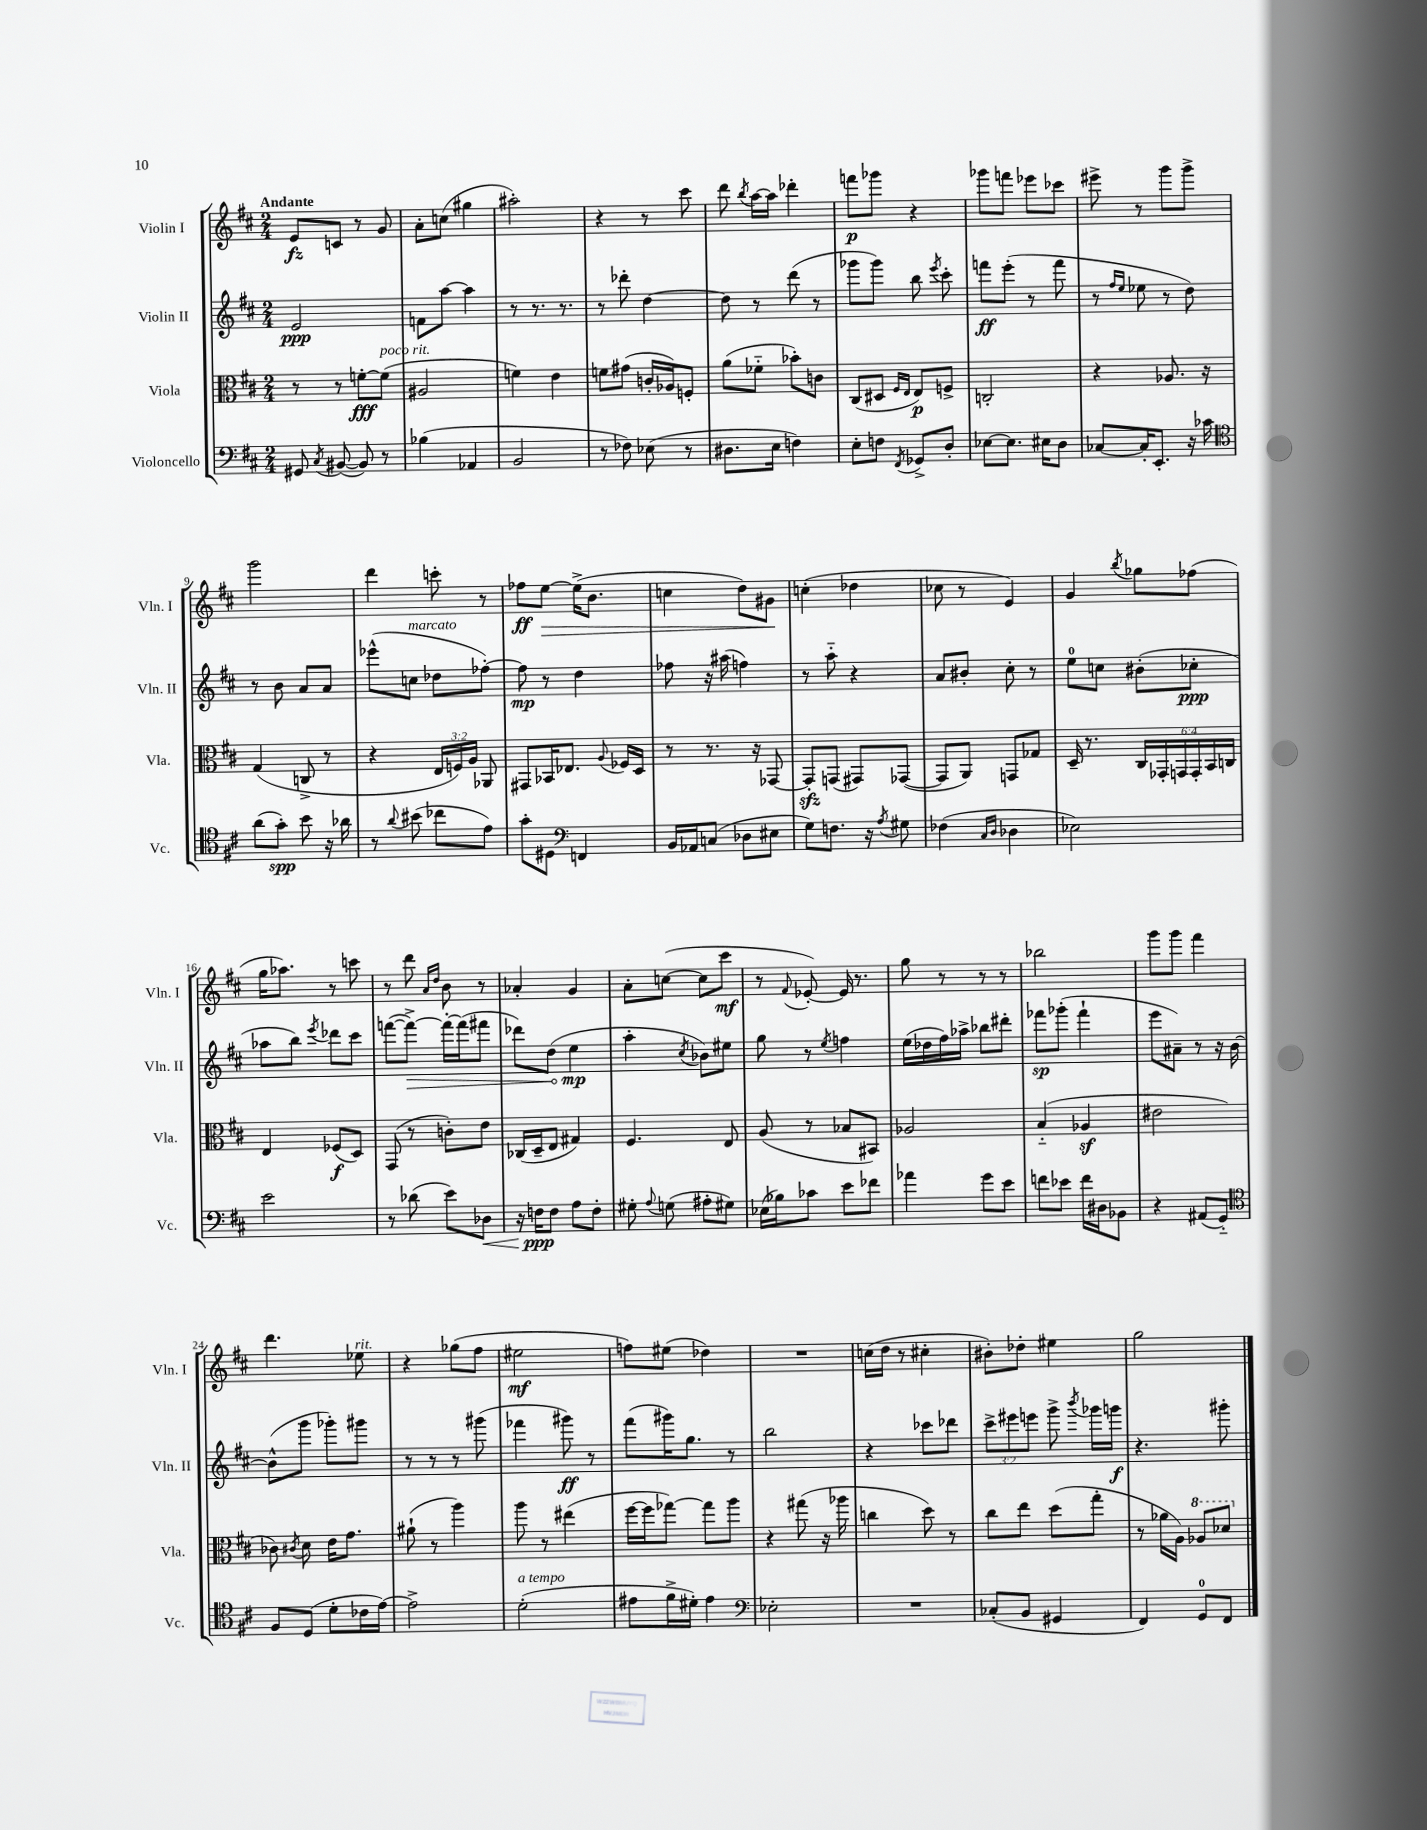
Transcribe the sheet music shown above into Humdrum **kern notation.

**kern	**kern	**kern	**kern
*staff4	*staff3	*staff2	*staff1
*clefF4	*clefC3	*clefG2	*clefG2
*k[f#c#]	*k[f#c#]	*k[f#c#]	*k[f#c#]
*M2/4	*M2/4	*M2/4	*M2/4
8GG#/	8r	2e/	8e/L
8qC#/	.	.	.
([8BB#/	8r	.	8c/J
8BB#/])	[8f'\L	.	8r
8r	(8f\]J	.	8g/
=	=	=	=
(4B-\	2A#/	8f\L	8a'\L
.	.	[8aa\J	(8cc\J
4AA-/	.	4aa\]	4gg#\
=	=	=	=
2BB/	4f\)	8r	2aa#'\)
.	.	8.r	.
.	4e\	.	.
.	.	8.r	.
=	=	=	=
8r	8f\L	8r	4r
8F-\)	(8g#\J	8ddd-'\	.
(8E-\	16c'/LL	[4dd\	8r
.	16A-/J)	.	.
8r	8F'/J	.	8ccc#\
=	=	=	=
8.D#\L	(8a\L	8dd\]	8ddd\
.	.	.	8qbb/
.	8f-'~\J	8r	[16aa\LL
16E\Jk	.	.	16aa\]JJ
4F\)	8b-'\L)	(8ddd\	4ddd-'\
.	8c\J	8r	.
=	=	=	=
8E'\L	(8C#/L	8ggg-\L	8fff\L
8F\J	8D#/J	8ggg-\J)	8ggg-\J
.	16qqF#/LL	.	.
8qFF#/	16qqE/JJ	.	.
8GG-^/L	8E/L)	8bb\	4r
.	.	8qeee/	.
8D'/J	8F^/J	8ccc#'\	.
=	=	=	=
[8E-\L	2C'/	8fff\L	8ggg-\L
8.E-\]J	.	(8eee'\J	8fff\J
.	.	8r	8eee-\L
16E#\LK	.	.	.
8D\J	.	8fff\	8ccc-\J
=	=	=	=
[8C-/L	4r	8r	8eee#^\
.	.	16qqff#/LL	.
.	.	16qqee/JJ	.
16C-'/]K	.	8ee-\	8r
8.EE'/J	.	.	.
.	8.A-/	8r	8ggg\L
16r	.	8dd\)	8ggg^\J
16c-\	16r	.	.
=	=	=	=
*clefC4	*	*	*
(8a\L	(4G/	8r	2ggg\
8g'\J)	.	8b\	.
8b\	8C^/	8a/L	.
16r	8r	8a/J	.
16a-\	.	.	.
=	=	=	=
8r	4r	(8eee-^^\L	4ddd\
8qqa/	.	.	.
(8b#\	.	8cc\J	.
8cc-\L	24E/LL	8dd-\L	8ccc'\
.	24F/)	.	.
.	24A/JJ	.	.
8e\J)	8AA-/	[8ff-'\J)	8r
=	=	=	=
8g'\L	8GG#/L	8ff-\]	8ff-\L
8D#\J	16BB-/K	8r	[8ee\J
.	8.E-/J	.	.
*clefF4	*	*	*
4FF/	.	4dd\	(16ee^\]LK
.	.	.	8.b\J
.	8qqA/	.	.
.	16F-/LL	.	.
.	16D/JJ	.	.
=	=	=	=
16BB/LL	8r	8ff-\	4cc\
16AA-/J	.	.	.
(8C/J	8.r	16r	.
.	.	(16aa#\	.
8D-\L	.	4ff\)	8dd\L)
.	16r	.	.
8E#\J	[8GG-/	.	8g#\J
=	=	=	=
8G\L)	8GG-'/]L	8r	(4cc'\
8.F\J	(8GG/J	8aa'~\	.
.	8GG#/L)	4r	4dd-\
16r	.	.	.
8qA/	.	.	.
8G#\	([8GG-/J	.	.
=	=	=	=
(4F-\	8GG-/]L	8a/L	8cc-\
.	8AA/J)	8b#'/J	8r
16qqC#/LL	.	.	.
16qqD/JJ	.	.	.
4D-\	8GG/L	8cc#'\	4e/)
.	8G-/J	8r	.
=	=	=	=
2E-\)	16D~/	8ee\L	4g/
.	8.r	.	.
.	.	8cc\J	.
.	.	.	8qbb/
.	24C#/LL	(8b#'\L	8gg-\L
.	24GG-'/	.	.
.	24GG/	.	.
.	24GG'/	8cc-'\J	(8ff-\J
.	24BB/	.	.
.	24C/JJ	.	.
=	=	=	=
2e\	4E/	8aa-\L	16gg\LK
.	.	.	8.aa-\J)
.	.	8bb\J)	.
.	.	8qeee/	.
.	(8F-/L	8ddd-\L	8r
.	8D/J)	8ccc#\J	8ccc\
=	=	=	=
8r	(8GG/	([8fff\L	8r
(8d-\	8r	8fff^\_J)	8ddd\
.	.	.	16qqa/LL
.	.	.	16qqdd/JJ
8e\L)	8c'\L)	16fff'\_LL	8b\
.	.	(16fff\]J	.
8D-\J	8e\J	8fff#\J	8r
=	=	=	=
16r	(16C-/LL	8ddd-\L)	4a-'/
16F\LK	16D~/J	.	.
8F\J	8E/J	(8dd\J	.
8A\L	4G#/)	4ee\	4g/
8F'\J	.	.	.
=	=	=	=
8G#'\	4.F#/	4aa'\	8a'\L
8qqA/	.	.	.
(8G\	.	.	([8cc\J
.	.	8qcc#/	.
8A#'\L	.	8b-\L)	8cc\]L
8G#\J)	8E/	8ee#\J	8ccc#\J
=	=	=	=
(16E-\LL	(8A/	8gg\	8r
16B-\J)	.	.	.
.	.	.	8qqf#/
8c-\J	8r	8r	[8e-'/)
.	.	8qee/	.
8e\L	8B-/L	4ff\	16e-/]
.	.	.	8.r
8f-\J	8BB#/J)	.	.
=	=	=	=
4a-\	2A-/	(16ee\LL	8gg\
.	.	16dd-\	.
.	.	16ff#\)	8r
.	.	16aa-^\JJ	.
8g\L	.	8bb-\L	8r
8e\J	.	8ddd#'\J	8r
=	=	=	=
8f\L	(4B'~/	8fff-\L	2bb-\
8e-\J	.	(8ggg-'\J	.
16f\LL	4A-/	4fff-`\	.
16D#\J	.	.	.
8BB-\J	.	.	.
=	=	=	=
4r	2e#\	8eee\L	8ggg\L
.	.	8a#~\J)	8ggg\J
(8AA#/L	.	8r	4fff#\
8GG'~/J)	.	16r	.
.	.	[16b\	.
=	=	=	=
*clefC4	*	*	*
8F#/L	8c-\)	(8b^^\]L	4.ddd\
.	8qc#/	.	.
(8D/J	8d\	8ggg\J	.
8d'\L	16e\LK	8ggg-'\L)	.
.	8.g\J	.	.
16c-\L	.	8ggg#\J	8ee-\
[16e\JJ)	.	.	.
=	=	=	=
2e^\]	(8a#`\	8r	4r
.	8r	8r	.
.	4aa\)	8r	(8gg-\L
.	.	(8ggg#\	8ff#\J
=	=	=	=
(2d'\	8aa\	4fff-\	2ee#\
.	8r	.	.
.	(4ee#\	8ggg#\)	.
.	.	8r	.
=	=	=	=
8e#\L	[16ff#\LL	(8fff#\L	8ff\L)
.	16ff#\]J	.	.
16f#^\L	[8gg-\J)	16ggg#\K)	(8ee#\J
16d#'\JJ)	.	8.gg\J	.
4e#\	8gg-\]L	.	4dd-\)
.	8aa\J	8r	.
=	=	=	=
*clefF4	*	*	*
2E-'\	4r	2bb\	2r
.	(8gg#\	.	.
.	16r	.	.
.	16aa-\	.	.
=	=	=	=
2r	4cc\	4r	(16cc\LL
.	.	.	16dd\JJ
.	.	.	8r
.	8dd\)	8ccc-\L	4cc#'\
.	8r	8ddd-\J	.
=	=	=	=
(8C-'/L	8cc#\L	12ccc#^\L	8b#'\L)
.	.	12eee#\	.
8BB/J	8ee\J	.	8dd-'\J
.	.	12eee\J	.
4GG#/	(8dd\L	8ggg^\	4ee#\
.	.	8qbbb/	.
.	8gg'\J	16ggg-\LL	.
.	.	16ggg\JJ	.
=	=	=	=
4FF#/)	8r	4.r	2gg\
.	16a-\LL	.	.
.	16A\JJ)	.	.
8GG/L	8a-/L	.	.
8FF#/J	8dd-/J	8ggg#'\	.
==	==	==	==
*-	*-	*-	*-
